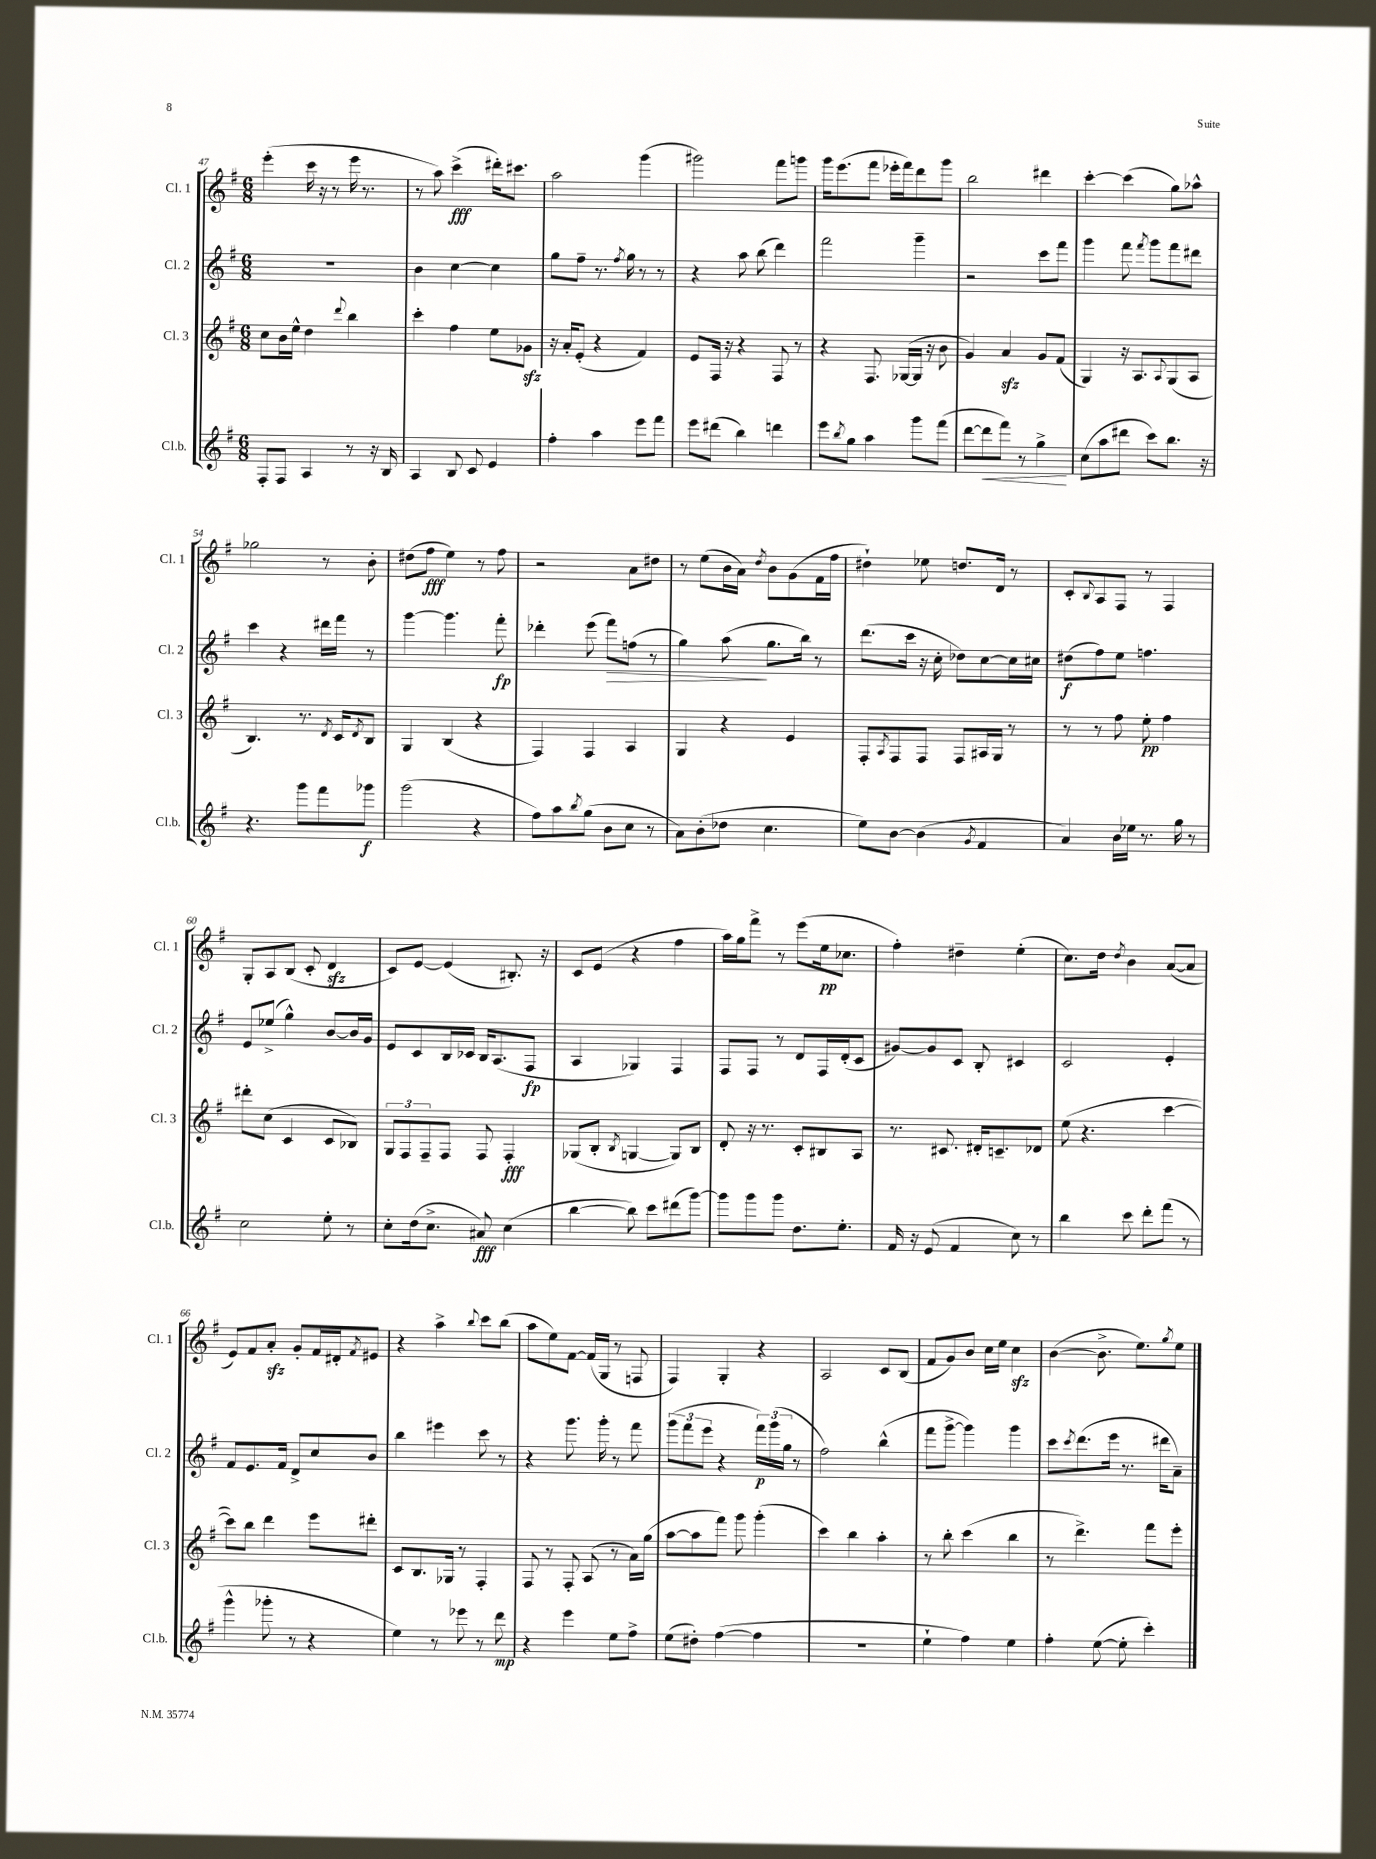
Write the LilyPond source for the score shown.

<<
\new StaffGroup <<
\new Staff = "s0" \with { instrumentName = "Cl. 1" shortInstrumentName = "Cl. 1" } {
    \clef treble \key g \major \numericTimeSignature \time 6/8
    e'''4-.( c'''16 r16 r8 e'''16 r8. |
    r8 a''8) c'''4->\fff( dis'''16-.) cis'''8. |
    a''2 g'''4( |
    gis'''2) fis'''8 g'''8 |
    g'''16 e'''8.( fis'''8 ees'''16-. fis'''16) d'''8 g'''8 |
    b''2 dis'''4 |
    c'''4~-. c'''4( g''8) aes''8-^ |
    ges''2 r8 b'8-. |
    dis''8( fis''8\fff e''4) r8 fis''8 |
    r2 a'8 dis''8 |
    r8 e''8( b'16 a'16) \acciaccatura { d''8 } b'8 g'8( fis'16 fis''16 |
    dis''4-!) ees''8 d''8. d'16 r8 |
    c'8-. \appoggiatura { b8 } a8 fis8 r8 fis4 |
    g8-. a8 b8( c'8-. d'4\sfz |
    c'8) e'8~ e'4( bis8.-.) r16 |
    c'8 e'8( r4 fis''4 |
    a''16) g''16 fis'''8-> r8 e'''8( e''16\pp ces''8. |
    fis''4-.) dis''4-- e''4-.( |
    c''8.) d''16 \acciaccatura { d''8 } b'4 a'8~( a'8 |
    e'8) fis'8 a'8-.\sfz g'8-. fis'16 dis'16-. \acciaccatura { fis'8 } eis'8 |
    r4 a''4-> \appoggiatura { b''8 } c'''8 b''8( |
    a''8 e''8) fis'8~ fis'16( g16 r8 f8 |
    fis4) g4-. r4 |
    a2 c'8 b8( |
    fis'8 g'8) b'8 c''16 e''16 c''4\sfz |
    b'4~( b'8.-> e''8.) \acciaccatura { g''8 } e''8 \bar "|." |
}
\new Staff = "s1" \with { instrumentName = "Cl. 2" shortInstrumentName = "Cl. 2" } {
    \clef treble \key g \major \numericTimeSignature \time 6/8
    R2. |
    b'4 c''4~ c''4 |
    g''8 fis''8-- r8. \acciaccatura { fis''8 } g''16 r8 r8 |
    r4 a''8 b''8( d'''4) |
    fis'''2 g'''4-- |
    r2 c'''8 fis'''8 |
    g'''4 fis'''8 \acciaccatura { fis'''8 } g'''8 fis'''8 dis'''8 |
    c'''4 r4 dis'''16 fis'''16 r8 |
    g'''4~ g'''4. fis'''8-.\fp |
    des'''4-. e'''8( fis'''8\>) f''8( r8 |
    g''4) a''8\!( g''8. b''16) r8 |
    d'''8.( c'''16 r16 c''16-. des''8) c''8~ c''16 cis''16 |
    dis''8\f( fis''8) e''8 f''4. |
    e'8 ees''8->( g''4-^) b'8~ b'16 g'16 |
    e'8 c'8 b16 ces'16 b16 a8.( fis8\fp |
    a4 ges4) fis4 |
    fis8 fis8 r8 d'8 fis16 d'16-.( c'8 |
    gis'8~) gis'8 c'8 b8-. cis'4 |
    c'2 e'4-. |
    fis'8 e'8. fis'16 d'8-> c''8 b'8 |
    b''4 eis'''4 c'''8 r8 |
    r4 g'''8. g'''16-. r8 fis'''8 |
    \tuplet 3/2 { g'''8( fis'''8 e'''8 } r4 \tuplet 3/2 { fis'''16\p) g'''16( g''16 } r8 |
    fis''2) b''4-^( |
    fis'''8 g'''8~-> g'''4) g'''4 |
    c'''8 \acciaccatura { c'''8 } d'''8.( e'''16 r8. dis'''16 a'8--) \bar "|." |
}
\new Staff = "s2" \with { instrumentName = "Cl. 3" shortInstrumentName = "Cl. 3" } {
    \clef treble \key g \major \numericTimeSignature \time 6/8
    c''8 b'16 e''16-^ d''4 \appoggiatura { d'''8 } b''4 |
    c'''4-. fis''4 e''8 ges'8\sfz |
    r16 a'16-. e'8-.( r4 fis'4) |
    e'8 fis16 r16 r4 fis8 r8 |
    r4 fis8. ges16~( ges16 r16 b'8 |
    g'4) a'4\sfz g'8 fis'8( |
    g4) r16 a8. \appoggiatura { a8 } g8( a8 |
    b4.) r8. \acciaccatura { d'8 } c'16 \acciaccatura { d'8 } b8 |
    g4 b4( r4 |
    fis4) fis4 a4 |
    g4 r4 e'4 |
    fis8-. \acciaccatura { a8 } fis8 fis8 fis8 ais16 g16 r8 |
    r8 r8 fis''8 e''8-.\pp fis''4 |
    dis'''8-. c''8( c'4 c'8 bes8) |
    \tuplet 3/2 { g8 fis8 fis8-- } fis8 fis8 fis4-.\fff |
    ges8( b8-. \acciaccatura { b8 } g4~ g8) b8 |
    d'8-. r16 r8. c'8-. bis8 a8 |
    r8. cis'8. dis'16-. c'8.-- des'8 |
    e''8( r4. c'''4~ |
    c'''8) b''8 d'''4 e'''8 dis'''8-. |
    c'8 b8. ges16 r8 fis4-. |
    fis8 r8 fis8-. a8( r8 a'16) g''16( |
    a''8~ a''8 fis'''8) g'''8 g'''4-.( |
    c'''4) b''4 a''4-. |
    r8 b''8-. c'''4( b''4 |
    r8 d'''4.->) fis'''8 e'''8-. \bar "|." |
}
\new Staff = "s3" \with { instrumentName = "Cl.b." shortInstrumentName = "Cl.b." } {
    \clef treble \key g \major \numericTimeSignature \time 6/8
    fis8-. fis8 a4 r8 r16 b16 |
    a4 b8 c'8 e'4 |
    fis''4-. a''4 e'''8 fis'''8 |
    e'''8 dis'''8( b''4) d'''4 |
    e'''8 \acciaccatura { b''8 } g''8 a''4 g'''8 fis'''8( |
    d'''8~ d'''8\< fis'''8) r8 g''4->\! |
    c''8( a''8 dis'''8 c'''8) b''8. r16 |
    r4. g'''8 fis'''8 ges'''8\f |
    g'''2( r4 |
    fis''8) a''8 \acciaccatura { b''8 } g''8( b'8 c''8 r8 |
    a'8) b'8-.( des''8 c''4. |
    e''8) b'8~ b'4( \acciaccatura { g'8 } fis'4 |
    a'4) b'16 ees''16 r8. g''16 r8 |
    c''2 e''8-. r8 |
    c''8-. d''16( c''8.-> ais'8\fff) c''4( |
    b''4~ b''8) c'''8 dis'''8( g'''8~) |
    g'''8 g'''8 g'''8 d''8. e''8.-. |
    fis'16 r16 e'8( fis'4 c''8) r8 |
    b''4 c'''8 d'''8-. fis'''8( r8 |
    g'''4-^ ges'''8-. r8 r4 |
    e''4) r8 ees'''8 r8 d'''8\mp |
    r4 e'''4 e''8 fis''8-> |
    e''8( dis''8-.) fis''4~( fis''4 |
    R2. |
    e''4-! fis''4) e''4 |
    fis''4-. e''8~( e''8-. c'''4-.) \bar "|." |
}
>>
>>
\layout { \context { \Score currentBarNumber = #47 } }
